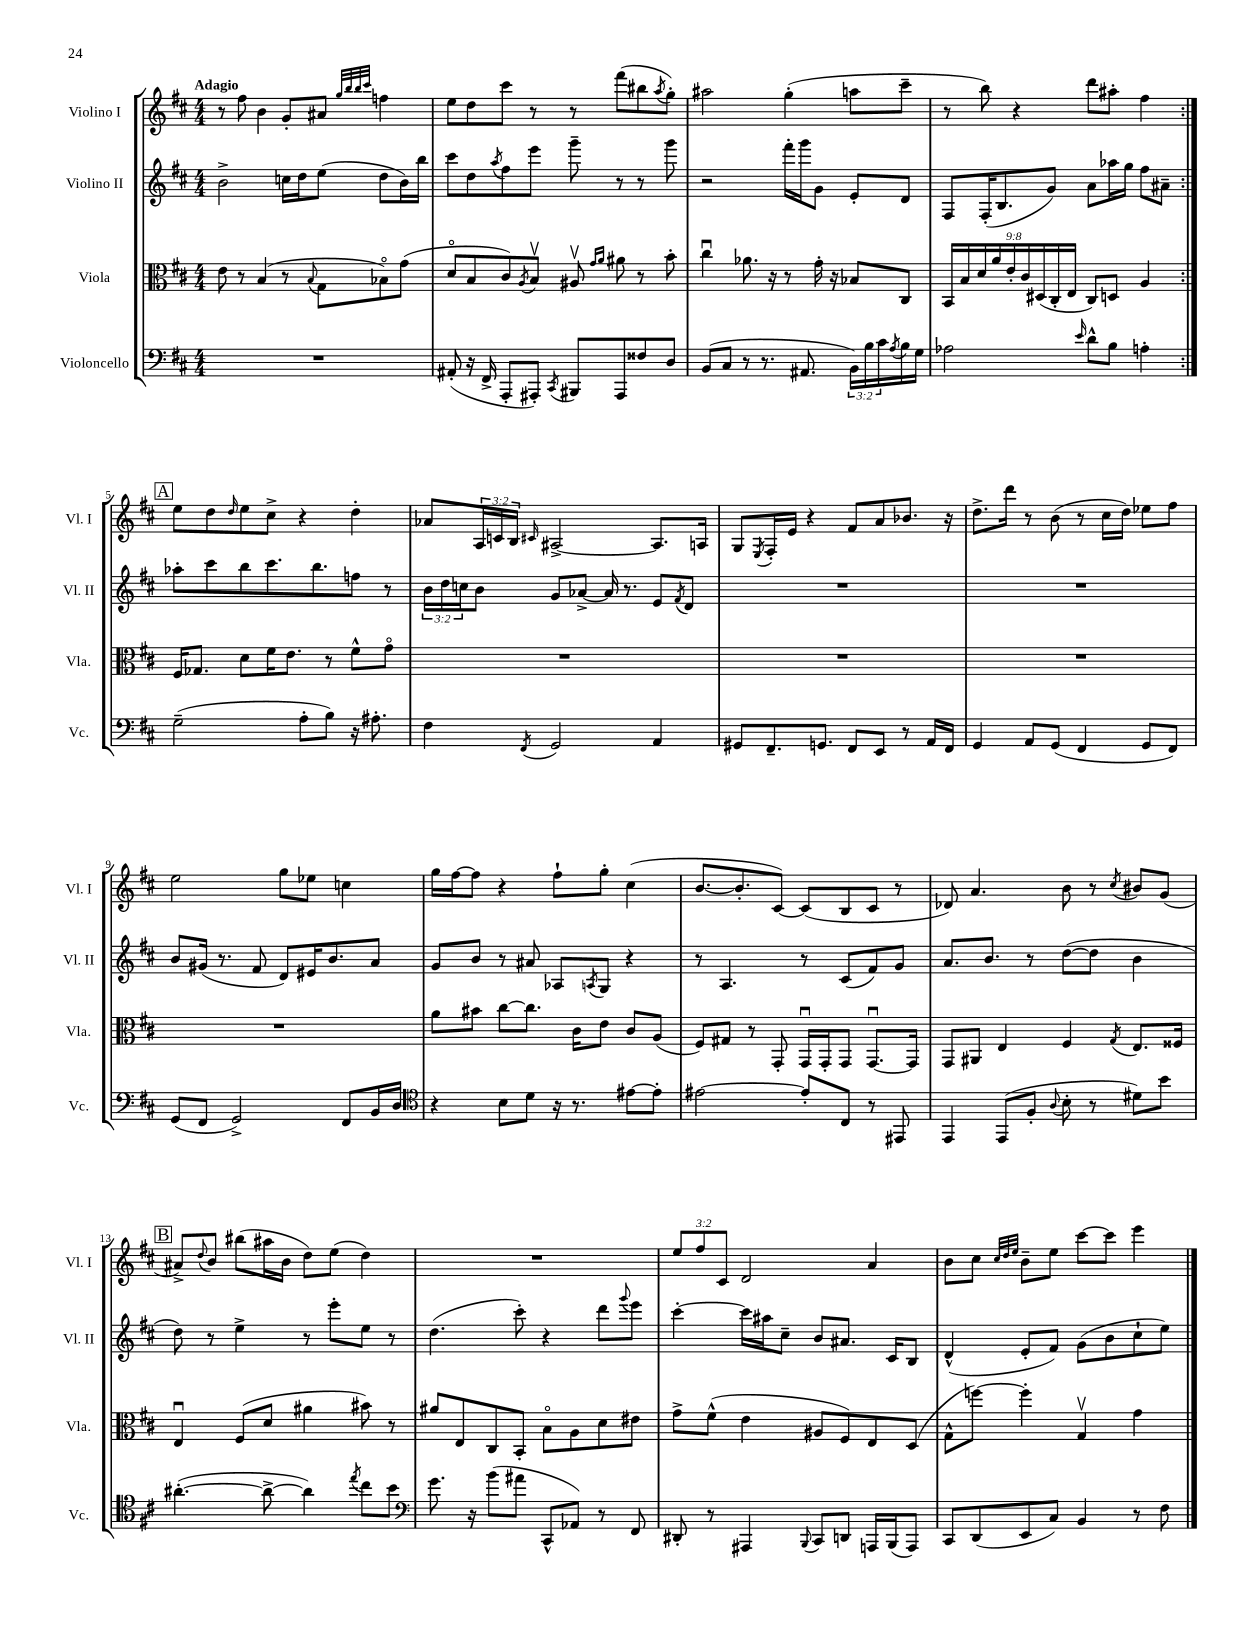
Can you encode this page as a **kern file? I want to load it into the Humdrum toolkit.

**kern	**kern	**kern	**kern
*staff4	*staff3	*staff2	*staff1
*clefF4	*clefC3	*clefG2	*clefG2
*k[f#c#]	*k[f#c#]	*k[f#c#]	*k[f#c#]
*M4/4	*M4/4	*M4/4	*M4/4
1r	8e	2b^	8r
.	8r	.	8ff#
.	(4B	.	4b
.	8r	16cc	8g'
.	.	16dd	.
.	8qqB	.	.
.	8G	(8ee	8a#
.	.	.	32qqgg
.	.	.	32qqbb
.	.	.	32qqbb
.	.	.	32qqccc#
.	8B-o)	8dd	4ff
.	(8g	16b)	.
.	.	16bb	.
=	=	=	=
(8AA#'	8do	8ccc#	8ee
16r	8B	8dd	8dd
16FF#^	.	.	.
.	.	8qaa	.
8AAA'	8c#)	8ff#	8ccc#
.	8qA	.	.
8AAA#')	8Bv	8eee	8r
8qCC#	.	.	.
8BBB#	8A#v	8ggg~	8r
.	16qqg	.	.
.	16qqa	.	.
8AAA#	8a#	8r	(8fff#
8F##	8r	8r	8bb#
.	.	.	8qaa
8D	8b'	8ggg	8gg')
=	=	=	=
(8BB	4cc#u	2r	2aa#
8C#	.	.	.
8r	8.a-	.	.
8.r	.	.	.
.	16r	.	.
.	8r	16fff#'	(4gg'
8.AA#	.	16ggg	.
.	16g'	8g	.
.	16r	.	.
24BB)	8B-	8e'	8aa
24B	.	.	.
24c#	.	.	.
8qA	.	.	.
16B	8C#	8d	8ccc#~
16G	.	.	.
=	=	=	=
2A-	18BB	8F#	8r
.	18B	.	.
.	18d	.	.
.	.	(16F#'	8bb)
.	18a	.	.
.	.	8.B	.
.	18e'	.	.
.	.	.	4r
.	18c#	.	.
.	(18D#	.	.
.	.	8g)	.
.	18C#'	.	.
.	18E	.	.
16qqe	.	.	.
8d^^	8C#)	8a	8ddd
8B	8D	16aa-	8aa#'
.	.	16gg	.
4A'	4A	8ff#	4ff#
.	.	8a#~	.
=:|!	=:|!	=:|!	=:|!
(2G~	16F#	8aa-'	8ee
.	8.G-	.	.
.	.	8ccc#	8dd
.	.	.	16qqdd
.	8d	8bb	8ee
.	16f#	8.ccc#	8cc#^
.	8.e	.	.
8A'	.	.	4r
.	.	8.bb	.
8B)	8r	.	.
16r	8f#^^	8ff	4dd'
8.A#'	.	.	.
.	8go	8r	.
=	=	=	=
4F#	1r	24b	8a-
.	.	24dd	.
.	.	24cc	.
.	.	8b	24A
.	.	.	24c
.	.	.	24B
8qFF#	.	.	16qqc#
2GG	.	8g	[2A#^
.	.	[8a-^	.
.	.	16a-]	.
.	.	8.r	.
4AA	.	8e	8.A#]
.	.	8qf#	.
.	.	8d	.
.	.	.	16A
=	=	=	=
8GG#	1r	1r	8G
.	.	.	8qE
8.FF#~	.	.	16F#'
.	.	.	16e
.	.	.	4r
8.GG	.	.	.
8FF#	.	.	8f#
8EE	.	.	8a
8r	.	.	8.b-
16AA	.	.	.
16FF#	.	.	16r
=	=	=	=
4GG	1r	1r	8.dd^
.	.	.	16ddd
8AA	.	.	8r
(8GG	.	.	(8b
4FF#	.	.	8r
.	.	.	16cc#
.	.	.	16dd)
8GG	.	.	8ee-
8FF#)	.	.	8ff#
=	=	=	=
(8GG	1r	8b	2ee
8FF#	.	(16g#	.
.	.	8.r	.
2GG^)	.	.	.
.	.	8f#	.
.	.	8d)	8gg
.	.	16e#	8ee-
.	.	8.b	.
8FF#	.	.	4cc
16BB	.	8a	.
16D	.	.	.
=	=	=	=
*clefC4	*	*	*
4r	8a	8g	16gg
.	.	.	[16ff#
.	8b#	8b	8ff#]
8B	[8cc#	8r	4r
8d	8.cc#]	8a#	.
16r	.	8A-	8ff#`
8.r	16c#	.	.
.	.	8qA	.
.	8e	8G	8gg'
[8e#	8c#	4r	(4cc#
8e#']	(8A	.	.
=	=	=	=
[2e#	8F#)	8r	[8.b
.	8G#	4.A	.
.	.	.	8.b']
.	8r	.	.
.	8GG'	.	[8c#)
8e#']	16GGu	8r	(8c#]
.	16GG'	.	.
8C#	8GG	(8c#	8B
8r	[8.GGu	8f#)	8c#
8EE#	.	8g	8r
.	16GG]	.	.
=	=	=	=
4EE	8GG	8.a	8d-)
.	8AA#	.	4.a
.	.	8.b	.
(8EE	4E	.	.
8F#'	.	8r	.
8qqA	.	.	.
8B'	4F#	([8dd	8b
8r	.	8dd]	8r
.	8qG	.	8qcc#
8d#)	8.E	4b	8b#
8b	.	.	(8g
.	16F##	.	.
=	=	=	=
([4.a#'	4Eu	8dd)	8a#^)
.	.	.	8qqdd
.	.	8r	8b
.	(8F#	4ee^	(8bb#
8a#^_	8d	.	16aa#
.	.	.	16b
4a#])	4a#	8r	8dd)
.	.	8eee'	(8ee
8qee	.	.	.
8cc#	8b#)	8ee	4dd)
8b	8r	8r	.
=	=	=	=
*clefF4	*	*	*
8.g	8a#	(4.dd	1r
.	8E	.	.
16r	.	.	.
(8b	8C#	.	.
8a#	8BB'	8ccc#')	.
8CC#^^	8Bo	4r	.
8AA-)	8A	.	.
8r	8d	8ddd	.
.	.	8qqggg	.
8FF#	8e#	8eee	.
=	=	=	=
8DD#'	8g^	[4ccc#'	12ee
.	.	.	12ff#
8r	(8f#^^	.	.
.	.	.	12c#
4AAA#	4e	16ccc#]	2d
.	.	16aa#	.
.	.	8cc#~	.
8qqBBB	.	.	.
8CC#	8A#	8b	.
8DD	8F#)	8.a#	.
16AAA	8E	.	4a
(16BBB	.	16c#	.
8AAA)	(8D	8B	.
=	=	=	=
8CC#	8G^^	(4d^^	8b
(8DD	[8ff)	.	8cc#
.	.	.	32qqcc#
.	.	.	32qqdd
.	.	.	32qqee
8EE	4ff']	8e'	8b~
8C#)	.	8f#)	8ee
4BB	4Gv	(8g	[8ccc#
.	.	8b	8ccc#]
8r	4g	8cc#`	4eee
8F#	.	8ee)	.
==	==	==	==
*-	*-	*-	*-
